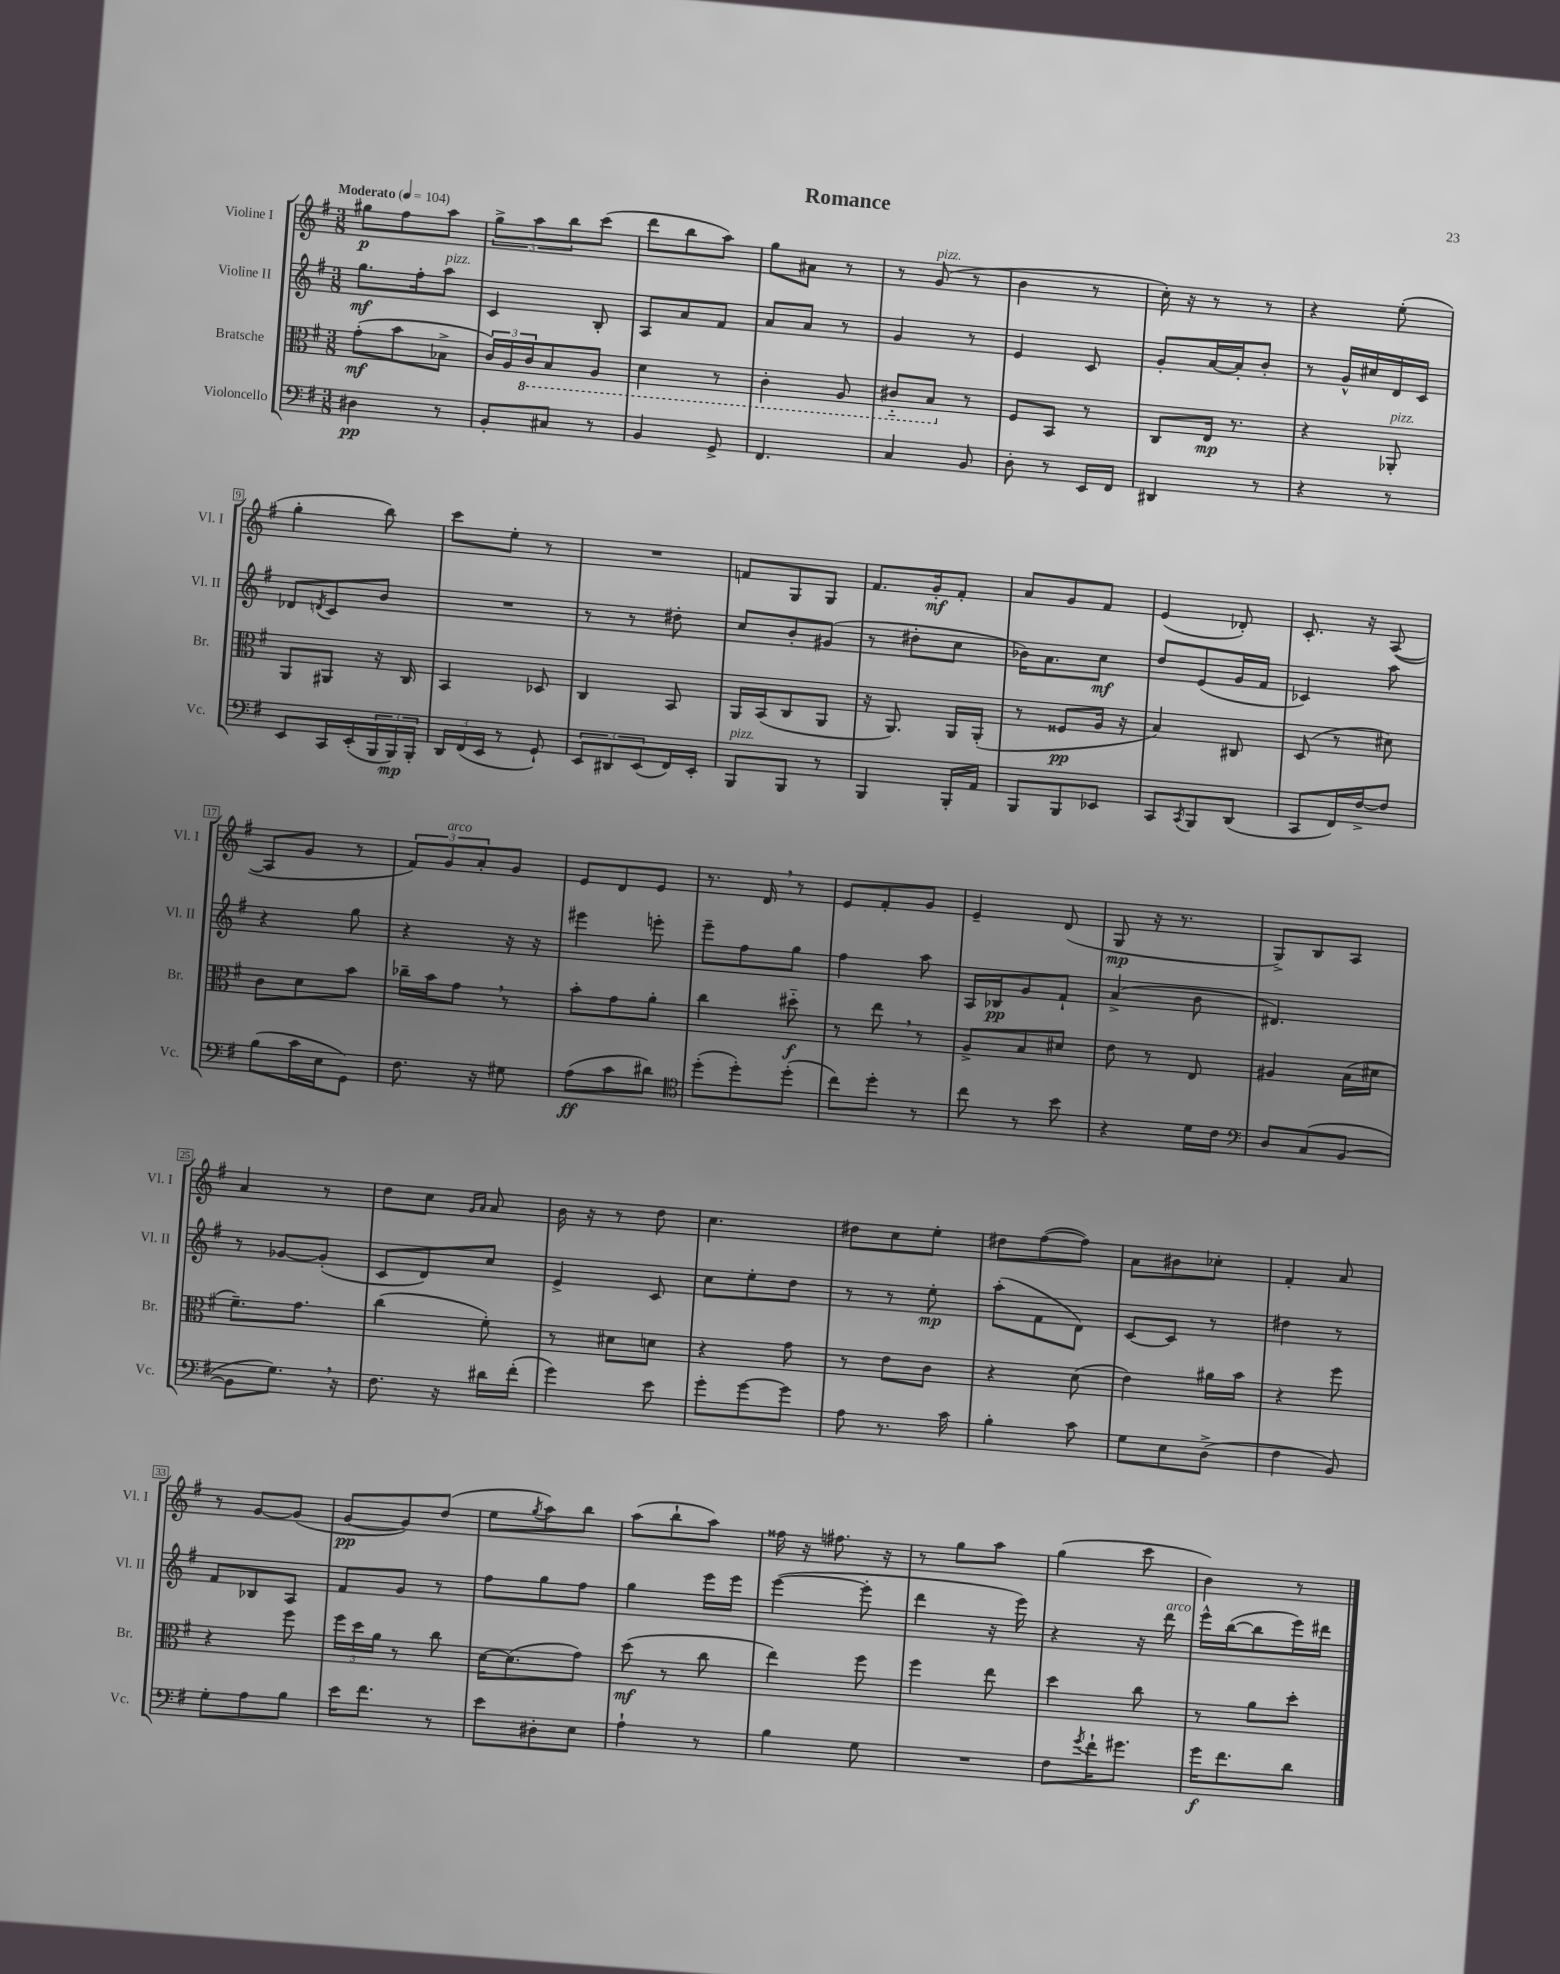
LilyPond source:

\header { title = "Romance" }
<<
\new StaffGroup <<
\new Staff = "s0" \with { instrumentName = "Violine I" shortInstrumentName = "Vl. I" } {
    \clef treble \key g \major \numericTimeSignature \time 3/8 \tempo "Moderato" 4 = 104
    gis''8\p fis''8 a''8 |
    \tuplet 3/2 { g''8-> a''8 b''8 } c'''8( |
    d'''8 b''8 a''8) |
    g''8 ais'8 r8 |
    r8 g'8^\markup { \italic "pizz." }( r8 |
    b'4 r8 |
    c''16-.) r16 r8 r8 |
    r4 e''8-.( |
    g''4-. b''8) |
    c'''8 e''8-. r8 |
    R4. |
    f'8 g8 g8 |
    fis'8. g'16-.\mf fis'8-. |
    a'8 g'8 fis'8 |
    e'4( des'8-.) |
    c'8.-. r16 a8~( |
    a8 g'8 r8 |
    \tuplet 3/2 { fis'8) g'8^\markup { \italic "arco" } a'8-. } g'8 |
    e'8 d'8 e'8 |
    r8. d'16 \breathe r8 |
    e'8 fis'8-. g'8 |
    e'4-- d'8( |
    g8\mp r16 r8. |
    g8->) b8 a8 |
    a'4 r8 |
    d''8 c''8 \grace { g'16 a'16 } a'8 |
    b'16 r16 r8 d''8 |
    c''4. |
    dis''8 c''8 e''8-. |
    dis''8 fis''8~( fis''8) |
    a'8 bis'8 ces''8-. |
    fis'4-. a'8 |
    r8 g'8~ g'8( |
    g'8~\pp g'8) d''8( |
    e''8 \acciaccatura { g''8 } a''8) b''8 |
    a''8( b''8-! a''8) |
    fisis''16 r16 fis''8. r16 |
    r8 g''8 a''8 |
    g''4( c'''8 |
    b'4) r8 \bar "|." |
}
\new Staff = "s1" \with { instrumentName = "Violine II" shortInstrumentName = "Vl. II" } {
    \clef treble \key g \major \numericTimeSignature \time 3/8
    g''8.\mf fis''16-. a''8^\markup { \italic "pizz." } |
    c'4 b8-. |
    a8 a'8 fis'8 |
    a'8 a'8 r8 |
    g'4 r8 |
    e'4 c'8 |
    g'8-. a'16~ a'16-. b'8-. |
    r8 g'16-^ cis''16 d'16 c'16 |
    des'8 \acciaccatura { d'8 } c'8 b'8 |
    R4. |
    r8 r8 dis''8-. |
    c''8 b'8-. gis'8( |
    r8 dis''8-. c''8 |
    bes'16) a'8. c''8\mf |
    d''8 e'8( g'16 fis'16 |
    ces'4) a''8 |
    r4 g''8 |
    r4 r16 r16 |
    eis'''4 e'''8-. |
    e'''8-- fis''8 g''8 |
    fis''4 a''8 |
    a16 bes16\pp g'8 fis'8-! |
    a'4->( b'8 |
    dis'4.) |
    r8 ges'8~ ges'8-.( |
    c'8 d'8) c''8 |
    e'4-> c'8 |
    c''8 e''8-. d''8 |
    r8 r8 e''8-.\mp |
    a''8-.( fis'8 d'8) |
    c'8~ c'8 r8 |
    dis''4 r8 |
    fis'8 bes8 a8 |
    fis'8 g'8 r8 |
    fis''8 g''8 fis''8 |
    g''4 e'''16 e'''16 |
    e'''4~( e'''8-. |
    d'''4 r16 e'''16) |
    r4 r16 d'''16^\markup { \italic "arco" } |
    e'''16-^ b''16~( b''8 e'''16) dis'''16 \bar "|." |
}
\new Staff = "s2" \with { instrumentName = "Bratsche" shortInstrumentName = "Br." } {
    \clef alto \key g \major \numericTimeSignature \time 3/8
    g'8-.\mf( b'8 bes8-> |
    \tuplet 3/2 { c'16) a16 \ottava #-1 c16 } b,8 a,8 |
    d4 r8 |
    c4-. a,8 |
    cis8-_ b,8 \ottava #0 r8 |
    fis8 b,8 r8 |
    c8 e16\mp r8. |
    r4 aes,8-.^\markup { \italic "pizz." } |
    a,8 ais,8 r16 c16 |
    b,4 des8 |
    c4 b,8 |
    a,16 b,16( c8 a,8 |
    r16 a,8.) a,16 a,16-.( |
    r8 fisis8\pp a16 r16 |
    b4) cis8 |
    d8( r8 dis'8) |
    c'8 d'8 b'8 |
    ces''16-- b'16 g'8 \breathe r8 |
    b'8-. g'8 a'8-. |
    c''4 dis''8-_\f |
    r8 e''8 \breathe r8 |
    a8-> b8 dis'8 |
    e'8 r8 e8 |
    ais4 b16( dis'16 |
    fis'8.--) g'8. |
    c''4( fis'8-.) |
    r8 dis'8 d'8 |
    r4 g'8 |
    r8 e'8 c'8 |
    r4 d'8( |
    e'4) ais'16 b'16 |
    r4 fis''8 |
    r4 fis''8 |
    \tuplet 3/2 { fis''16 d''16 a'16 } r8 c''8 |
    d'16~ d'8.( g'8) |
    d''8\mf( r8 c''8 |
    e''4) fis''8 |
    fis''4 e''8 |
    d''4 c''8 |
    r8 a'8 d''8-. \bar "|." |
}
\new Staff = "s3" \with { instrumentName = "Violoncello" shortInstrumentName = "Vc." } {
    \clef bass \key g \major \numericTimeSignature \time 3/8
    dis4\pp r8 |
    b,8-. cis8 r8 |
    b,4 g,8-> |
    fis,4. |
    c4 b,8 |
    d8-. r8 e,16 fis,16 |
    dis,4 r8 |
    r4 r8 |
    e,8 c,16 e,16-.( \tuplet 3/2 { b,,16 b,,16\mp) b,,16-. } |
    \tuplet 3/2 { d,16 fis,16( e,16 } r8 g,8-!) |
    \tuplet 3/2 { e,8 dis,8 e,8( } fis,16) e,16-. |
    b,,8^\markup { \italic "pizz." } b,,8 r8 |
    b,,4 b,,16-. a,16 |
    b,,8 b,,8 ees,8 |
    c,8 \acciaccatura { c,8 } b,,8 d,8( |
    c,8 fis,16) fis16~-> fis8 |
    b8( c'16 e16 g,8) |
    fis8. r16 gis8 |
    a8\ff( c'8 dis'8) |
    \clef tenor d''8-.( d''8-.) d''8-.( |
    c''8) d''8-. r8 |
    c''8 r8 b'8 |
    r4 d'16 c'16 |
    \clef bass d8 c8( b,8~ |
    b,8 g8.) \breathe r16 |
    fis8. r16 dis'16 fis'16-.( |
    g'4) e'8 |
    g'8-. g'8~ g'8 |
    a8 r8. c'16 |
    b4-. c'8 |
    g8 e8 d8->( |
    fis4 b,8) |
    g8-. a8 b8 |
    e'16 fis'8. r8 |
    e'8 dis8-. e8 |
    a4-! r8 |
    b4 g8 |
    R4. |
    fis8 \acciaccatura { g'8 } fis'16-! gis'8. |
    g'16\f fis'8. d'8 \bar "|." |
}
>>
>>
\layout { \context { \Score \override BarNumber.stencil = #(make-stencil-boxer 0.1 0.3 ly:text-interface::print) } }
